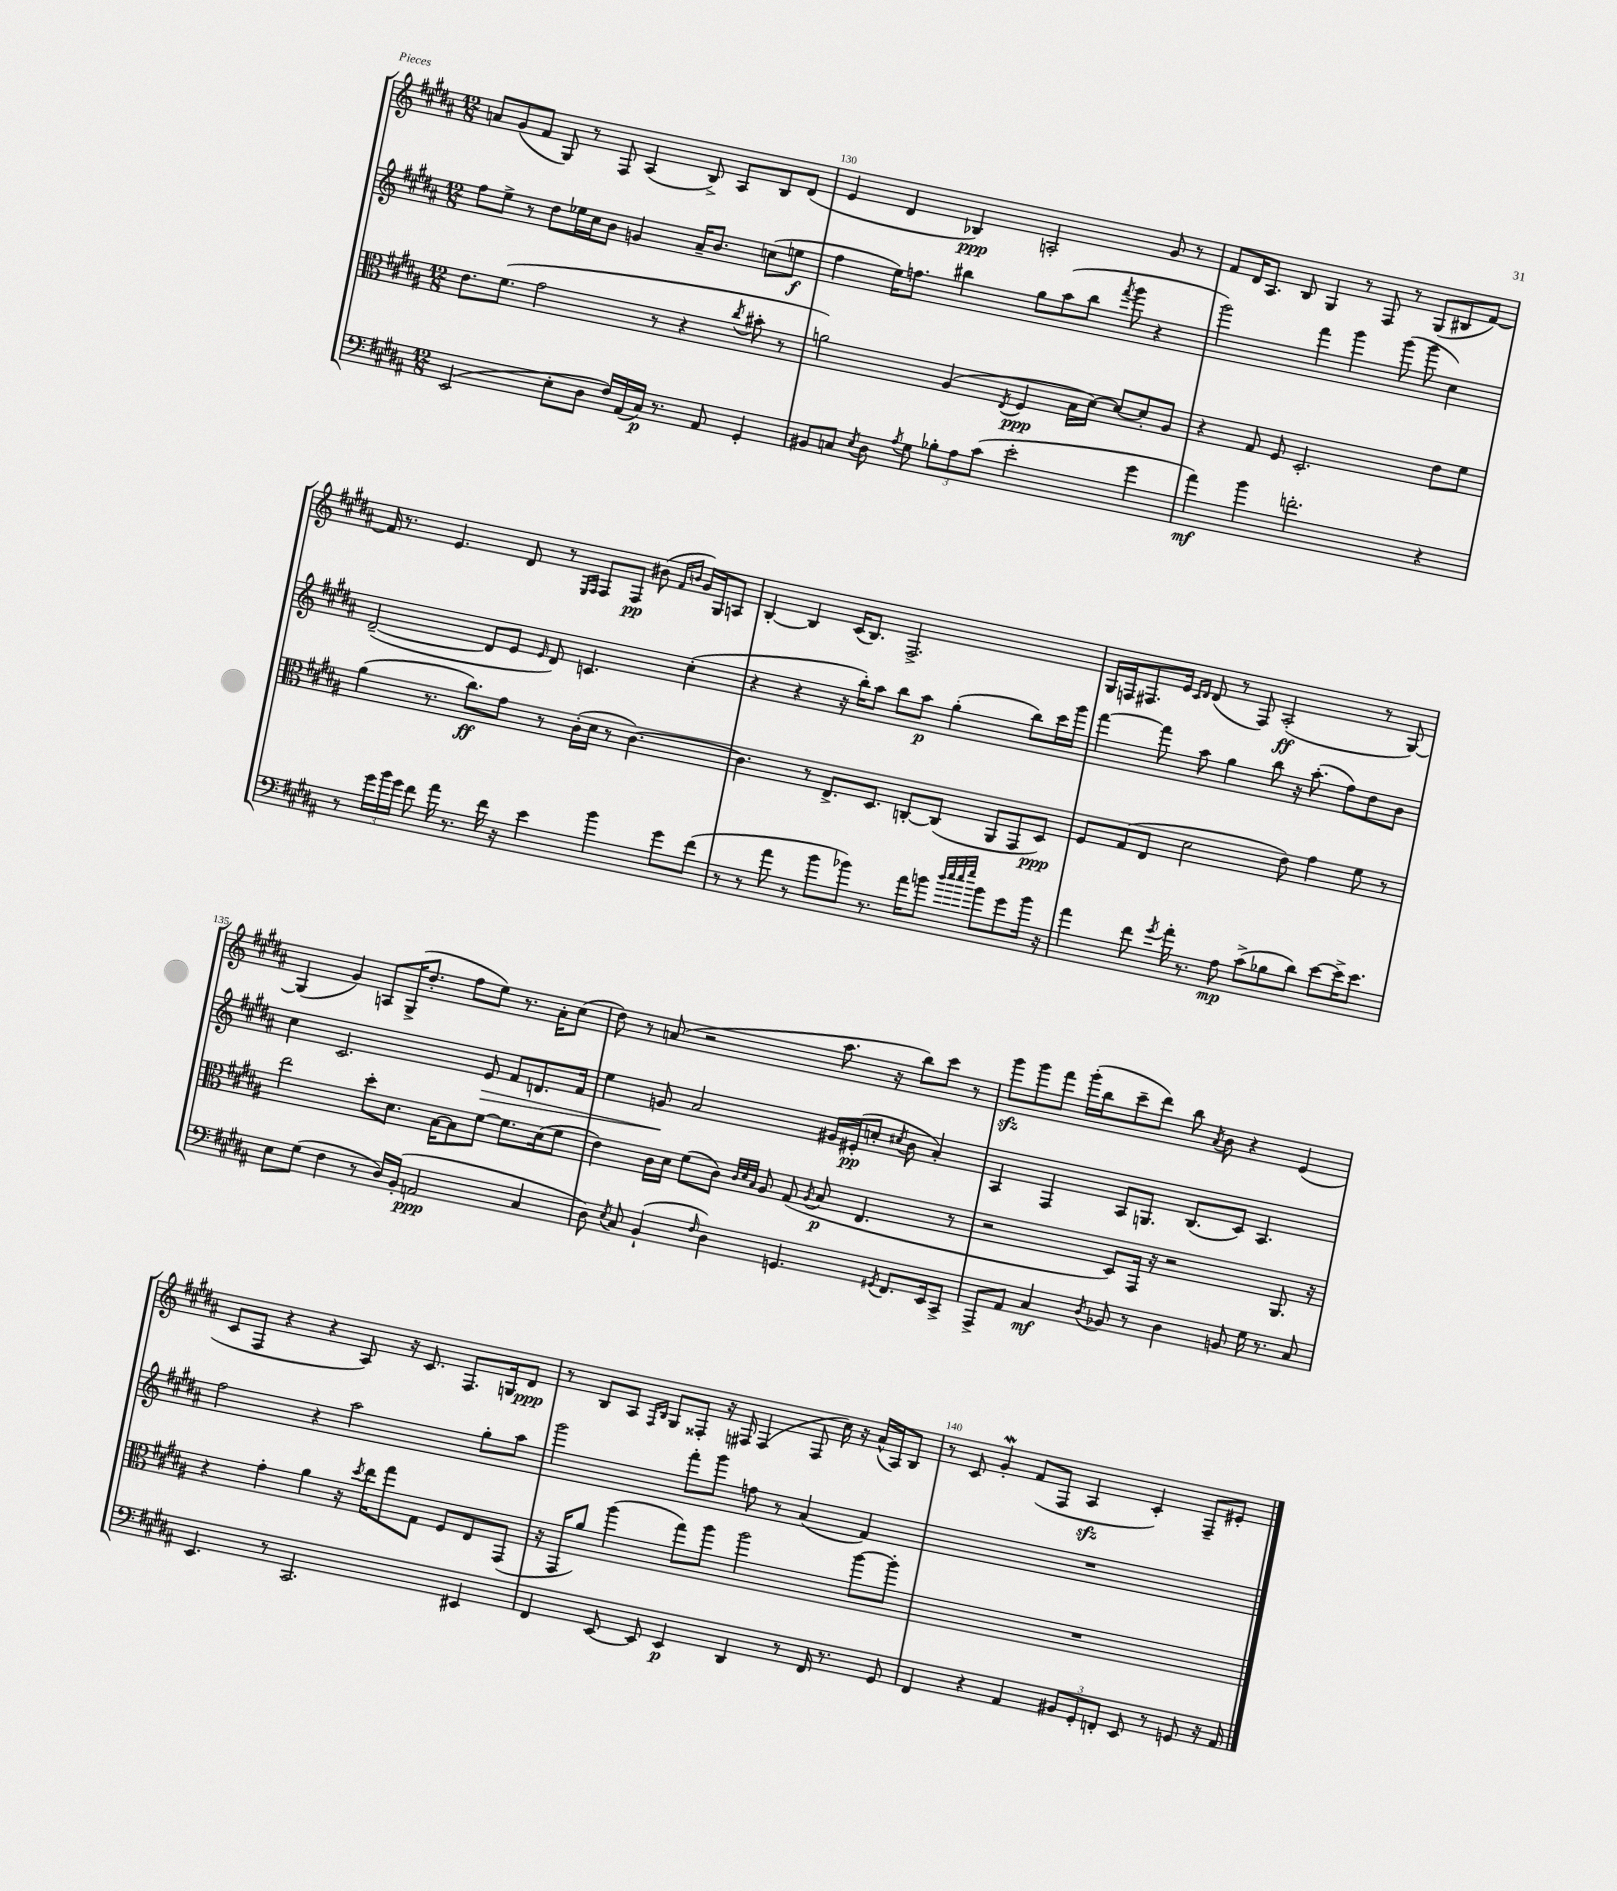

**kern	**kern	**kern	**kern
*staff4	*staff3	*staff2	*staff1
*clefF4	*clefC3	*clefG2	*clefG2
*k[f#c#g#d#a#]	*k[f#c#g#d#a#]	*k[f#c#g#d#a#]	*k[f#c#g#d#a#]
*M12/8	*M12/8	*M12/8	*M12/8
(2EE	8.e	8ff#	8a
.	.	8ee^	(8g#
.	(8.f#	.	.
.	.	8r	8f#
.	2g#	8dd#	8G#)
8E'	.	16ee-	8r
.	.	16cc#	.
8D#	.	8b	8F#
16F#)	.	4g	(4A#
(16AA#	.	.	.
16C#)	8r	.	.
8.r	.	.	.
.	4r	16a#~	8B^)
.	.	8.b	.
8AA#	.	.	8A#
.	8qcc#	.	.
4GG#'	8b#'	(8cc	8B
.	8r	8ee	(8d#
=	=	=	=
8BB#	2a)	4ff#	4e
8C	.	.	.
8qE	.	.	.
8D#	.	16ee)	4d#
.	.	8.ff	.
8qA#	.	.	.
8G#	.	.	.
12B-'	(4A#	4bb#	4B-)
12A#	.	.	.
(12c#	.	.	.
.	8qE	.	.
2e'	4F#	8gg#	2A'
.	.	(8aa#	.
.	16B	8bb#	.
.	[16d#)	.	.
.	.	8qfff#	.
.	8d#_	8ggg#	.
4g#	8d#']	4r	8g#
.	8A#	.	8r
=	=	=	=
4a#)	4r	2ggg#)	8f#
.	.	.	16d#
.	.	.	8.A#
4b	8G#	.	.
.	8F#	.	8B
2.f'	2.D#'	4fff#	4G#
.	.	4ggg#	8r
.	.	.	8F#
.	.	(8ggg#	8r
.	.	8ggg#	(8G#
4r	8e	4cc#)	8B#
.	8f#	.	[8f#)
=	=	=	=
8r	(4a#	([2d#~	16f#]
.	.	.	8.r
24g#	.	.	.
24b	.	.	.
24g#	.	.	.
8f#	8.r	.	4.e
16a#	.	.	.
8.r	8.cc#)	.	.
.	.	8d#]	.
16f#	8g#	8e	8d#
16r	.	.	.
.	.	16qqe	.
4e	8r	8d#)	8r
.	.	.	16qqE
.	.	.	16qqF#
.	(16c#'	4.c	8F#
.	16d#	.	.
4b	8r	.	8F#
.	[4.c#)	.	(8b#
.	.	.	16qqf#
.	.	.	16qqb
8g#	.	(4cc#'	16g#)
.	.	.	16G#
(8f#	.	.	8A
=	=	=	=
8r	4.c#]	4r	[4B'
8r	.	.	.
8a#	.	4r	4B]
8r	8r	.	.
8b	8.E^	16r	(16c#
.	.	16bb')	8.B)
8b-)	.	8aa#	.
.	8.D#	.	.
8.r	.	8bb	2.F#^
.	[8C'	8aa#	.
16a#	.	.	.
8b	(8C]	(4gg#'	.
32qqdd#	.	.	.
32qqee	.	.	.
32qqee	.	.	.
32qqgg#	.	.	.
8b	8AA#	.	.
8g#	8GG#	8bb)	.
16b	8D#)	16ccc#	.
16r	.	16ggg#	.
=	=	=	=
4a#	8F#	[4fff#	16G#
.	.	.	16F
.	(8G#	.	8.F#
8f#	8E	8fff#]	.
.	.	.	16e
.	.	.	16qqc#
8qg#	.	.	16qqd#
16a#'	2d#	8aa#	(8d#
8.r	.	.	.
.	.	4gg#	8r
8A#	.	.	8F#)
(8c#^	.	8bb	(2A#'
8B-	8e)	16r	.
.	.	(8.aa#'	.
8d#)	4g#	.	.
[8e	.	8ff#)	.
16e^]	8f#	8dd#	8r
8.e	.	.	.
.	8r	8b	[8G#)
=	=	=	=
8E	2ee	4cc#	(4G#]
(8G#	.	.	.
4F#	.	2.c#	4g#)
8r	8dd#'	.	8A
16D#)	8.d#	.	(16G#^
(16BB'	.	.	8.dd#'
2AA	.	.	.
.	[16B	.	.
.	8B]	.	8ff#
.	[8f#	8e	8ee)
.	8.f#]	8f#	8.r
4C#	.	8.d	.
.	(16d#	.	16a#'
.	8f#	.	(8cc#
.	.	16f#	.
=	=	=	=
8D#)	4e)	4ee	8dd#)
8qE	.	.	.
8C#	.	.	8r
(4BB`	16c#	8g	(8a
.	16d#	.	.
.	(8f#	2a#	2r
16qqF#	.	.	.
4D#)	8c#)	.	.
.	32qqc#	.	.
.	32qqd#	.	.
.	32qqB	.	.
.	8A#	.	.
4.GG	(8G#	.	.
.	8qA#	.	.
.	8B	16g#	8.aa#
.	.	(16e#'	.
.	4.E	8cc'	.
.	.	.	16r
8qGG#	.	8qcc#	.
8.FF#	.	8b	8bb)
.	.	4a#')	8ccc#
16EE	.	.	.
8CC#^	8r	.	8r
=	=	=	=
8AAA#^	2r	4A#	8ggg#
8AA#	.	.	8ggg#
4C#	.	4F#	8fff#
.	.	.	(16ggg#'
.	.	.	16bb
8qD#	.	.	.
8BB-	8D#)	8A#	8ccc#~
8r	16GG#	8.G	8ddd#)
.	16r	.	.
4D#	2r	.	8bb
.	.	(8.B	.
.	.	.	8qa#
.	.	.	8b
8BB	.	8c#)	4r
16G#	.	4.A#	.
8.r	.	.	.
.	8.AA#	.	(4e
8C#	.	.	.
.	16r	.	.
=	=	=	=
4.EE	4r	2ff#	8c#
.	.	.	8F#
.	4g#'	.	4r
8r	.	.	.
2.CC#	4a#	4r	4r
.	16r	2aa#	8A#)
.	8qdd#	.	.
.	16ee	.	.
.	8gg#	.	16r
.	.	.	8.c#
.	8G#	.	.
.	8F#	.	8.F#
4EE#	8E	8gg#'	.
.	.	.	16G
.	(8GG#	8aa#	8d#
=	=	=	=
4FF#	16r	2ggg#	8r
.	16GG#	.	.
.	8a#)	.	8B
[8EE	(4aa#	.	8A#
.	.	.	16qqF#
.	.	.	16qqB
8EE]	.	.	8G#
4EE	8gg#)	8fff#'	8F##'
.	8aa#	8ggg#	16r
.	.	.	16F#
4DD#	2aa#	8ff	(4F#
.	.	8r	.
8r	.	(4a#	8F#
16FF#	.	.	16cc#)
8.r	.	.	16r
.	[8aa#	4f#)	(16a#^^
.	.	.	16A#)
8GG#	8aa#']	.	8B
=	=	=	=
4FF#	1.r	1.r	8r
.	.	.	8c#
4r	.	.	4g#'
4AA#	.	.	(8f#
.	.	.	8F#
12BB#	.	.	4A#
12GG#'	.	.	.
12FF'	.	.	.
8EE	.	.	4c#')
8r	.	.	.
8GG	.	.	8F#~
16r	.	.	8e#'
16AA#	.	.	.
==	==	==	==
*-	*-	*-	*-
